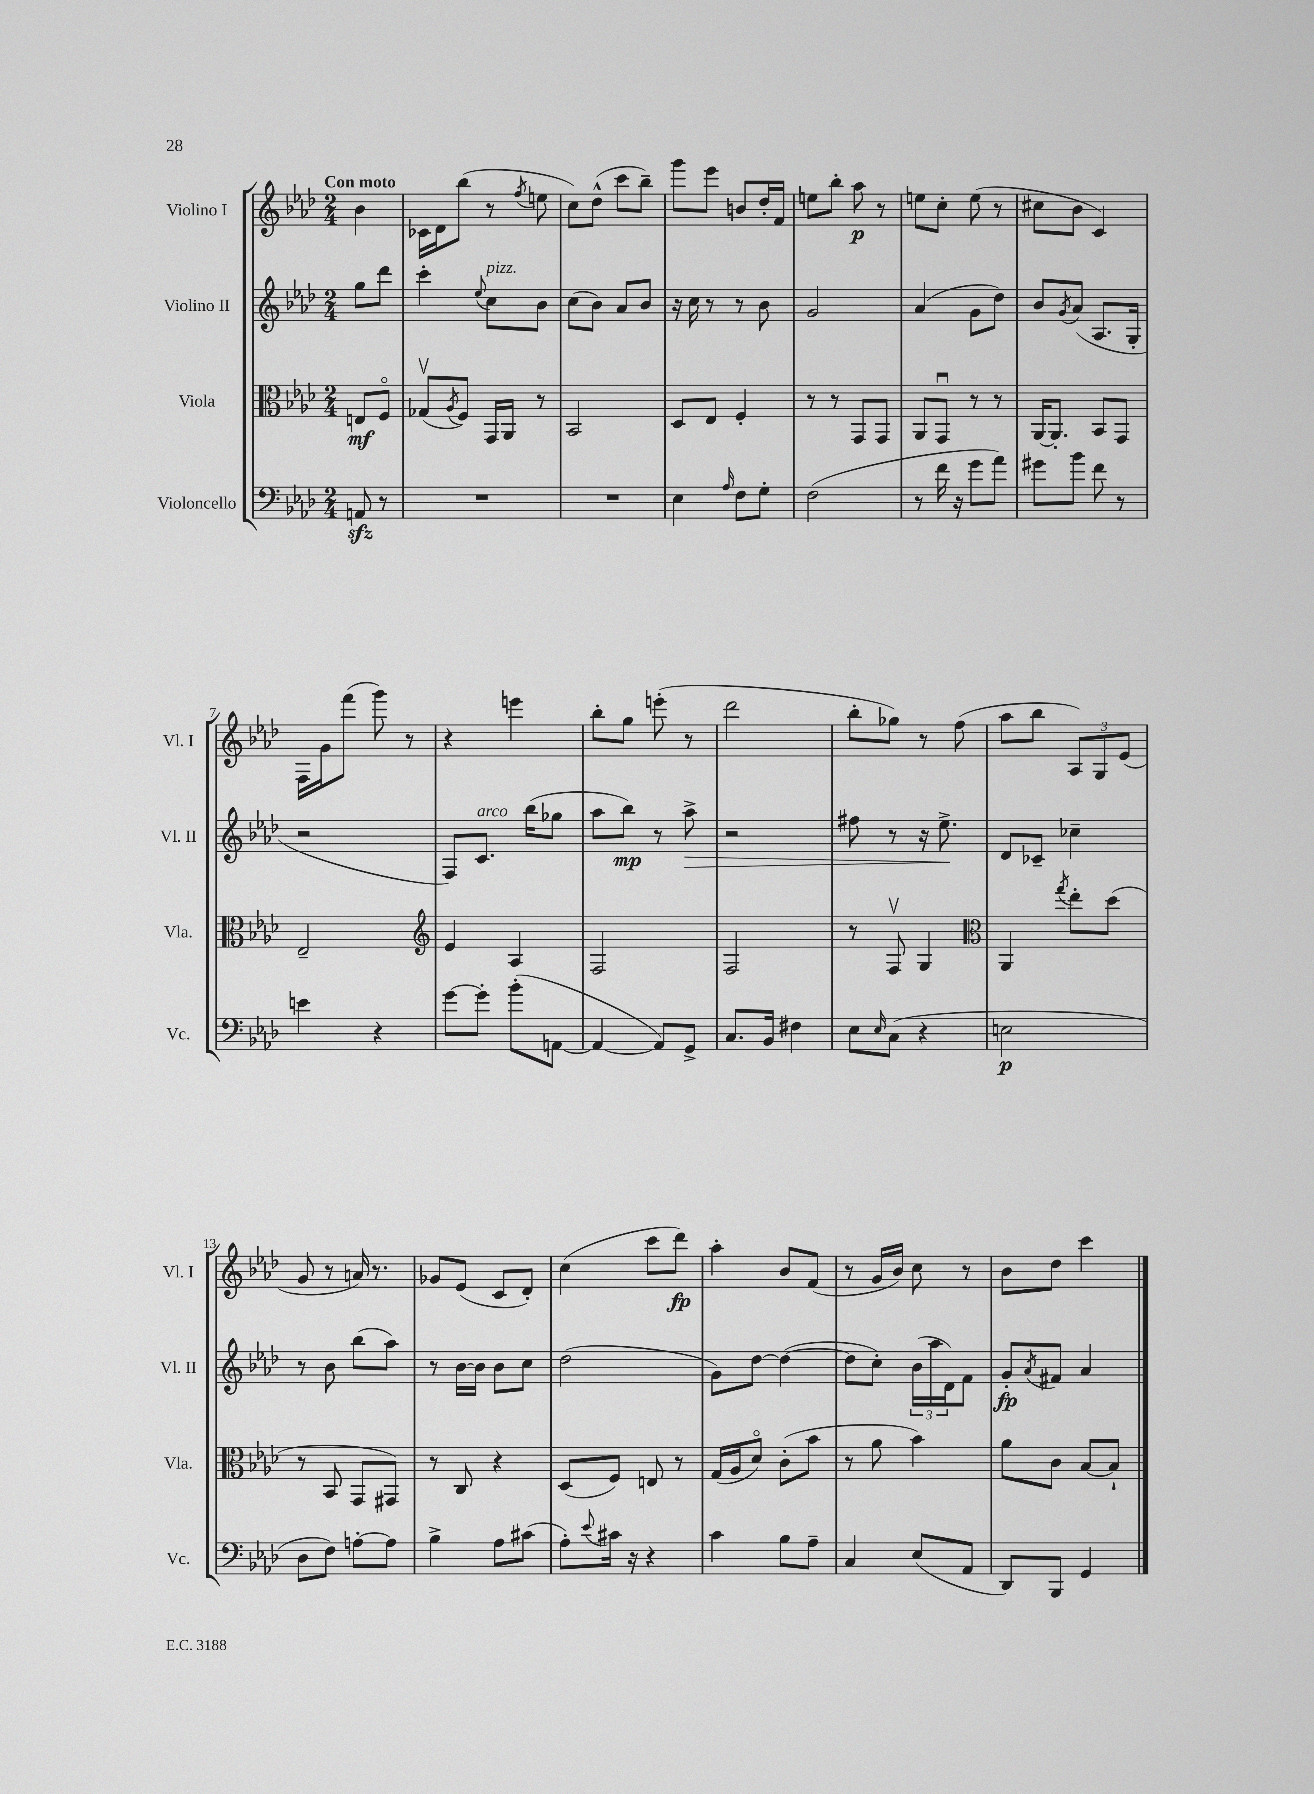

**kern	**kern	**kern	**kern
*staff4	*staff3	*staff2	*staff1
*clefF4	*clefC3	*clefG2	*clefG2
*k[b-e-a-d-]	*k[b-e-a-d-]	*k[b-e-a-d-]	*k[b-e-a-d-]
*M2/4	*M2/4	*M2/4	*M2/4
8AA	8E	8gg	4b-
8r	8Fo	8ddd-	.
=	=	=	=
2r	(8G-v	4ccc'	16c-
.	.	.	16d-
.	8qA-	.	.
.	8F)	.	(8bb-
.	.	8qqee-	.
.	16GG	8cc	8r
.	16AA-	.	.
.	.	.	8qff
.	8r	8b-	8ee
=	=	=	=
2r	2BB-	(8cc	8cc)
.	.	8b-)	(8dd-^^
.	.	8a-	8ccc
.	.	8b-	8bb-~)
=	=	=	=
4E-	8D-	16r	8ggg
.	.	16cc	.
.	8E-	8r	8eee-
16qqA-	.	.	.
8F	4F'	8r	8b
8G'	.	8b-	16dd-'
.	.	.	16f
=	=	=	=
(2F	8r	2g	8ee
.	8r	.	8bb-'
.	8GG	.	8aa-
.	8GG	.	8r
=	=	=	=
8r	8AA-	(4a-	8ee
16f	8GGu	.	8cc'
16r	.	.	.
8g	8r	8g	(8ee
8a-)	8r	8dd-)	8r
=	=	=	=
8g#	[16AA-	8b-	8cc#
.	8.AA-']	.	.
.	.	8qg	.
8b-	.	(8a-	8b-
8f	8BB-	8.A-	4c)
8r	8GG	.	.
.	.	16G'	.
=	=	=	=
4e	2E-~	2r	16F
.	.	.	16g
.	.	.	(8fff
4r	.	.	8ggg)
.	.	.	8r
=	=	=	=
*	*clefG2	*	*
[8g	4e-	8F)	4r
8g']	.	8.c	.
(8b-'	4A-	.	4eee
.	.	(16bb-	.
[8AA	.	8gg-	.
=	=	=	=
4AA_	2F	8aa-	8bb-'
.	.	8bb-)	8gg
8AA])	.	8r	(8eee'
8GG^	.	8aa-^	8r
=	=	=	=
8.C	2F	2r	2ddd-
16BB-	.	.	.
4F#	.	.	.
=	=	=	=
8E-	8r	8ff#	8bb-'
16qqE-	.	.	.
(8C	8Fv	8r	8gg-)
4r	4G	16r	8r
.	.	8.ee-^	.
.	.	.	(8ff
=	=	=	=
*	*clefC3	*	*
2E	4AA-	8d-	8aa-
.	.	8c-~	8bb-
.	8qgg	.	.
.	8ee-'	4cc-~	12A-)
.	.	.	12G
.	(8dd-	.	.
.	.	.	(12e-
=	=	=	=
8D-	8r	8r	8g
8F)	8BB-	8b-	8r
[8A'	8GG	(8bb-	16a)
.	.	.	8.r
8A]	8GG#)	8aa-)	.
=	=	=	=
4B-^	8r	8r	8g-
.	8C	[16b-	(8e-
.	.	16b-]	.
8A-	4r	8b-	8c
(8c#	.	8cc	8d-')
=	=	=	=
8A-')	(8D-	(2dd-	(4cc
8qqe-	.	.	.
16c#	8F)	.	.
16r	.	.	.
4r	8E	.	8ccc
.	8r	.	8ddd-)
=	=	=	=
4c	(16G	8g)	4aa-'
.	16A-	.	.
.	8d-o)	[8dd-	.
8B-	(8c'	(4dd-_	8b-
8A-~	8b-	.	(8f
=	=	=	=
4C	8r	8dd-]	8r
.	8a-	8cc')	16g
.	.	.	16b-)
(8E-	4b-)	(24b-	8cc
.	.	24aa-	.
.	.	24d-)	.
8AA-	.	8f	8r
=	=	=	=
8DD-)	8a-	8g'	8b-
.	.	8qa-	.
8BBB-	8c	8f#	8dd-
4GG	[8B-	4a-	4ccc
.	8B-`]	.	.
==	==	==	==
*-	*-	*-	*-
